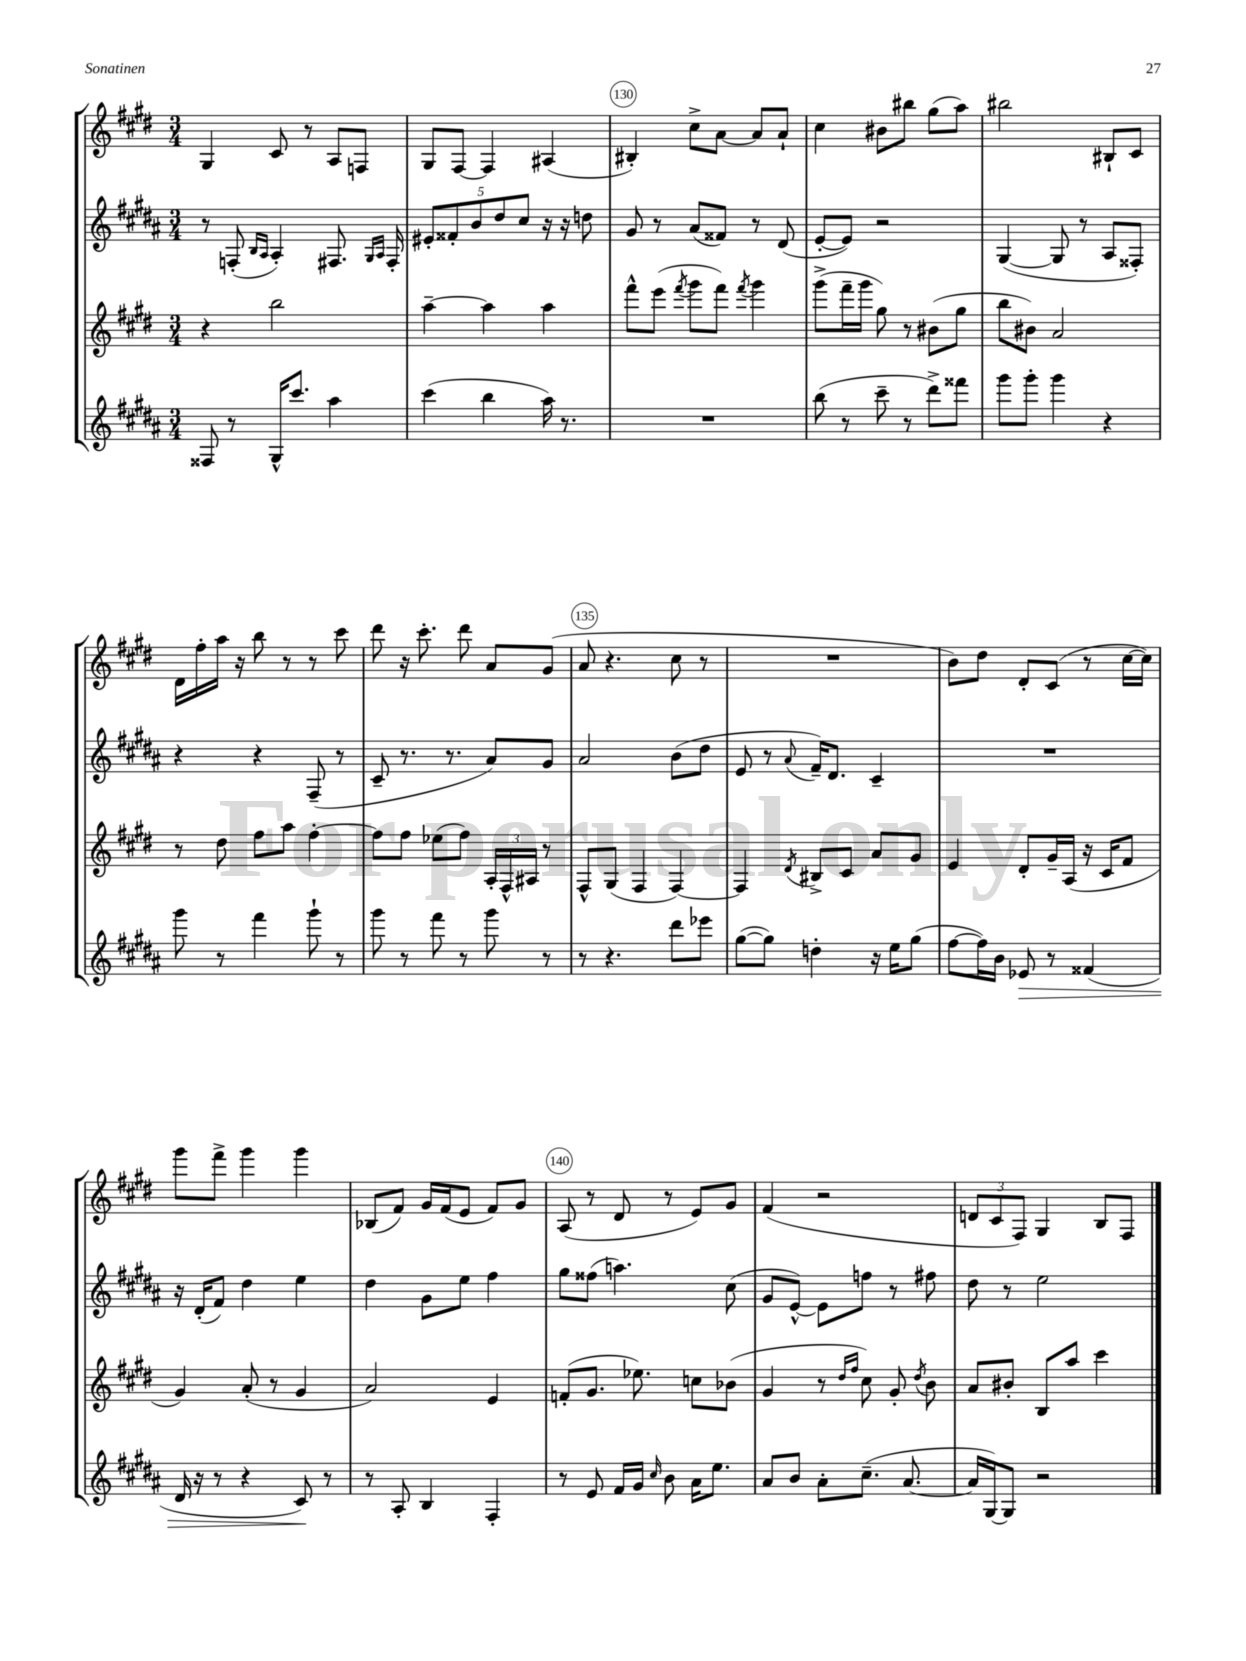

**kern	**kern	**kern	**kern
*staff4	*staff3	*staff2	*staff1
*clefG2	*clefG2	*clefG2	*clefG2
*k[f#c#g#d#a#]	*k[f#c#g#d#]	*k[f#c#g#d#a#]	*k[f#c#g#d#]
*M3/4	*M3/4	*M3/4	*M3/4
8F##	4r	8r	4G#
8r	.	(8F'	.
.	.	16qqB	.
.	.	16qqA#	.
16G#^^	2bb	4A#')	8c#
8.ccc#	.	.	.
.	.	.	8r
4aa#	.	8.F#	8A
.	.	.	8F
.	.	16qqG#	.
.	.	16qqA#	.
.	.	16F#'	.
=	=	=	=
(4ccc#	[4aa~	10e#'	8G#
.	.	10f##'	.
.	.	.	[8F#
.	.	10b	.
4bb	4aa]	.	4F#]
.	.	10dd#	.
.	.	10cc#	.
16aa#)	4aa	16r	(4A#
8.r	.	16r	.
.	.	8dd	.
=	=	=	=
2.r	8fff#^^	8g#	4B#')
.	(8eee	8r	.
.	8qfff#	.	.
.	8ggg#	(8a#	8cc#^
.	8fff#)	8f##)	[8a
.	8qfff#	.	.
.	4ggg#	8r	8a]
.	.	(8d#	8a`
=	=	=	=
(8bb	(8ggg#^	[8e'	4cc#
8r	16fff#~	8e])	.
.	16ggg#	.	.
8ccc#~	8gg#)	2r	8b#
8r	8r	.	8bb#
8ddd#^)	(8b#	.	(8gg#
8fff##	8gg#	.	8aa)
=	=	=	=
8ggg#	8bb	([4G#	2bb#
8ggg#'	8b#)	.	.
4ggg#	2a	8G#]	.
.	.	8r	.
4r	.	8A#	8B#`
.	.	8F##')	8c#
=	=	=	=
8ggg#	8r	4r	16d#
.	.	.	16ff#'
8r	8dd#	.	16aa
.	.	.	16r
4fff#	8ff#	4r	8bb
.	8aa	.	8r
8ggg#`	[4ff#'	(8F#~	8r
8r	.	8r	8ccc#
=	=	=	=
8ggg#	8ff#]	8c#~	8ddd#
8r	8ff#	8.r	16r
.	.	.	8.ccc#'
8fff#	(8ee-	.	.
.	.	8.r	.
8r	8ff#)	.	8ddd#
8ggg#	24A'	8a#)	8a
.	24F#^^	.	.
.	24A#	.	.
8r	8r	8g#	(8g#
=	=	=	=
8r	8F#^^	2a#	8a
4.r	(8G#	.	4.r
.	4F#	.	.
8ddd#	[4F#)	(8b	8cc#
8eee-	.	8dd#	8r
=	=	=	=
([8gg#	4F#]	8e	2.r
8gg#])	.	8r	.
.	8qd#	8qqa#	.
4dd'	8B#^	16f#~)	.
.	.	8.d#	.
.	8c#	.	.
16r	8a	4c#~	.
16ee	.	.	.
(8gg#	8g#	.	.
=	=	=	=
[8ff#	4e	2.r	8b)
16ff#])	.	.	8dd#
16b	.	.	.
8e-	8d#'	.	8d#'
8r	16g#~	.	(8c#
.	(16A	.	.
(4f##	16r	.	8r
.	16c#	.	.
.	8f#	.	[16cc#
.	.	.	16cc#])
=	=	=	=
16d#	4g#)	16r	8ggg#
16r	.	(16d#'	.
8r	.	8f#)	8fff#^
4r	(8a'	4dd#	4ggg#
.	8r	.	.
8c#)	4g#	4ee	4ggg#
8r	.	.	.
=	=	=	=
8r	2a)	4dd#	(8B-
8A#'	.	.	8f#)
4B	.	8g#	16g#
.	.	.	(16f#
.	.	8ee	8e
4F#'	4e	4ff#	8f#)
.	.	.	8g#
=	=	=	=
8r	(8f'	8gg#	(8A
8e	8.g#	(8ff##	8r
16f#	.	4.aa)	8d#
16g#	8.ee-)	.	.
16qqcc#	.	.	.
8b	.	.	8r
16a#	8cc	.	8e)
8.ee	.	.	.
.	(8b-	(8cc#	8g#
=	=	=	=
8a#	4g#	8g#	(4f#
8b	.	[8e^^)	.
8a#'	8r	8e]	2r
.	16qqdd#	.	.
.	16qqff#	.	.
(8.cc#~	8cc#)	8ff	.
.	8g#'	8r	.
[8.a#	.	.	.
.	8qdd#	.	.
.	8b	8ff#	.
=	=	=	=
16a#]	8a	8dd#	12d
[16G#)	.	.	.
.	.	.	12c#
8G#]	8b#'	8r	.
.	.	.	12F#)
2r	8B	2ee	4G#
.	8aa	.	.
.	4ccc#	.	8B
.	.	.	8F#
==	==	==	==
*-	*-	*-	*-
